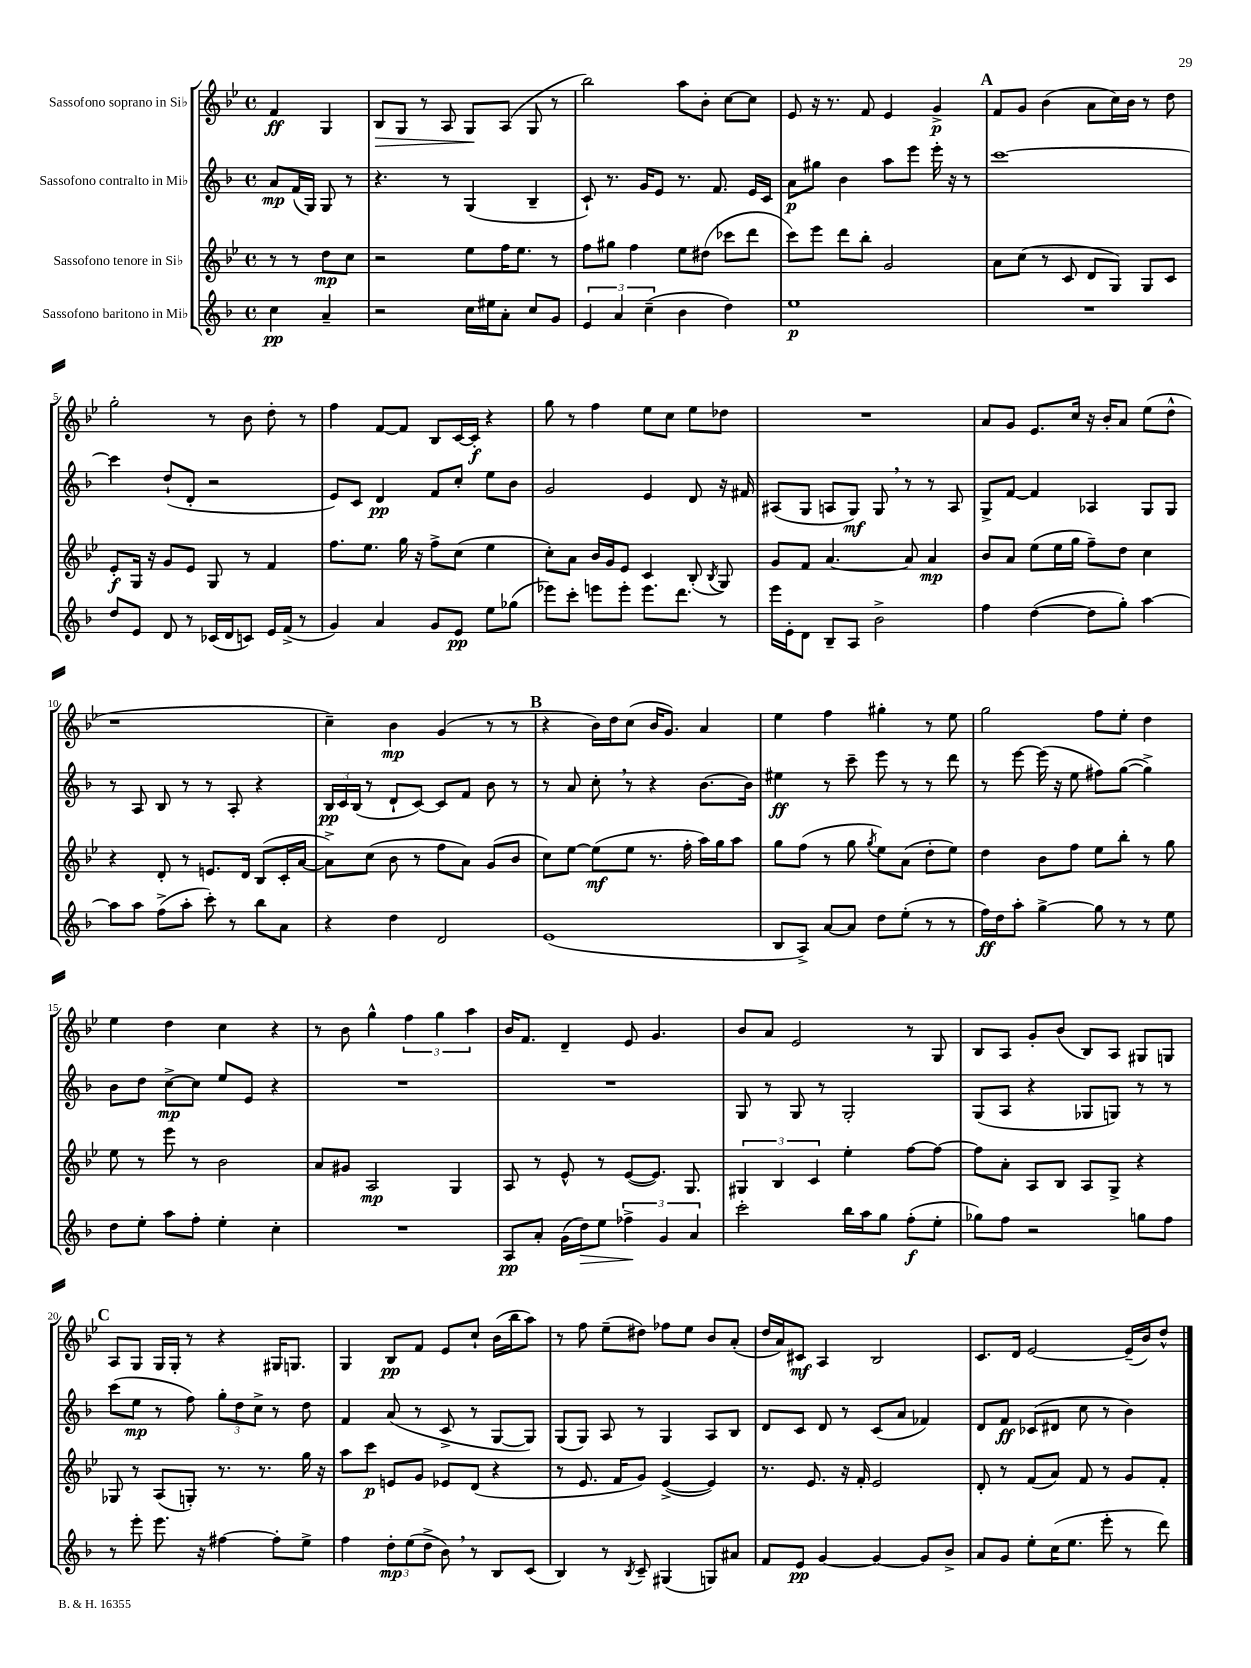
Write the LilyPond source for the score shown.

<<
\new StaffGroup <<
\new Staff = "s0" \with { instrumentName = "Sassofono soprano in Sib" } {
    \clef treble \key bes \major \defaultTimeSignature \time 4/4 \partial 2
    \autoBeamOff f'4\ff g4 |
    bes8[\> g8] r8 a8 g8[\! a8]( g8 r8 |
    bes''2) a''8[ bes'8]-. c''8[~ c''8] |
    ees'8 r16 r8. f'8 ees'4 g'4->\p |
    \mark \markup { \bold "A" } f'8[ g'8] bes'4( a'8[ c''16) bes'16] r8 d''8 |
    g''2-. r8 bes'8 d''8-. r8 |
    f''4 f'8[~ f'8] bes8[ c'16~ c'16]-.\f r4 |
    g''8 r8 f''4 ees''8[ c''8] ees''8[ des''8] |
    R1 |
    a'8[ g'8] ees'8.[ c''16] r16 bes'16[-. a'8] ees''8[( d''8]-^ |
    r1 |
    c''4--) bes'4\mp g'4( r8 r8 |
    \mark \markup { \bold "B" } r4 bes'16[) d''16 c''8]( bes'16[ g'8.]) a'4 |
    ees''4 f''4 gis''4-. r8 ees''8 |
    g''2 f''8[ ees''8]-. d''4 |
    ees''4 d''4 c''4 r4 |
    r8 bes'8 g''4-^ \tuplet 3/2 { f''4 g''4 a''4 } |
    bes'16[ f'8.] d'4-- ees'8 g'4. |
    bes'8[ a'8] ees'2 r8 g8 |
    bes8[ a8] g'8[-. bes'8]( bes8[) a8] gis8[ g8] |
    \mark \markup { \bold "C" } a8[ g8] g16[ g16]-. r8 r4 gis16[ g8.] |
    g4 bes8[\pp f'8] ees'8[ c''8]-! bes'16[( bes''16 a''8]) |
    r8 f''8 ees''8[--( dis''8]) fes''8[ ees''8] bes'8[ a'8]-.( |
    d''16[ a'16) cis'8]\mf a4 bes2 |
    c'8.[ d'16] ees'2~ ees'16[--( bes'16) d''8]-^ \bar "|." |
}
\new Staff = "s1" \with { instrumentName = "Sassofono contralto in Mib" } {
    \clef treble \key f \major \defaultTimeSignature \time 4/4 \partial 2
    \autoBeamOff a'8[\mp f'16( g16]) g8 r8 |
    r4. r8 g4( bes4-- |
    c'8-!) r8. g'16[ e'8] r8. f'8. e'16[ c'16] |
    a'8[\p gis''8] bes'4 a''8[ e'''8] e'''16-. r16 r8 |
    \mark \markup { \bold "A" } c'''1~ |
    c'''4 d''8[-!( d'8]-. r2 |
    e'8[) c'8] d'4\pp f'8[ c''8]-. e''8[ bes'8] |
    g'2 e'4 d'8 r16 fis'16 |
    ais8[( g8] a8[ g8]\mf) g8 \breathe r8 r8 a8 |
    g8[-> f'8]~ f'4 aes4 g8[ g8] |
    r8 a8 bes8 r8 r8 a8-. r4 |
    \tuplet 3/2 { bes16[\pp c'16 bes16]( } r8 d'8[-! c'8]~) c'8[ f'8] bes'8 r8 |
    \mark \markup { \bold "B" } r8 a'8 c''8-. \breathe r8 r4 bes'8.[~ bes'16] |
    eis''4\ff r8 c'''8-- e'''8 r8 r8 d'''8 |
    r8 e'''8~ e'''16( r16 e''8 fis''8[) g''8]~( g''4->) |
    bes'8[ d''8] c''8[~->\mp c''8] e''8[ e'8] r4 |
    R1 |
    R1 |
    g8 r8 g8 r8 g2-. |
    g8[( a8] r4 ges8[ g8]) r8 r8 |
    \mark \markup { \bold "C" } c'''8[( e''8]\mp r8 f''8) \tuplet 3/2 { g''8[-. d''8 c''8]-> } r8 d''8 |
    f'4 a'8( r8 c'8-> r8 g8[~ g8]) |
    g8[( g8]) a8 r8 g4 a8[ bes8] |
    d'8[ c'8] d'8 r8 c'8[( a'8] fes'4) |
    d'8[ f'8]\ff ces'8[( dis'8] c''8 r8 bes'4) \bar "|." |
}
\new Staff = "s2" \with { instrumentName = "Sassofono tenore in Sib" } {
    \clef treble \key bes \major \defaultTimeSignature \time 4/4 \partial 2
    \autoBeamOff r8 r8 d''8[\mp c''8] |
    r2 ees''8[ f''16 ees''8.] r8 |
    f''8[ gis''8] f''4 ees''8[ dis''8]( ces'''8[ d'''8] |
    c'''8[) ees'''8] d'''8[ bes''8]-. g'2 |
    \mark \markup { \bold "A" } a'8[ c''8]( r8 c'8 d'8[ g8]) g8[ c'8] |
    ees'8[-.\f g16] r16 g'8[ ees'8] g8 r8 f'4 |
    f''8.[ ees''8.] g''16 r16 f''8[-> c''8]( ees''4 |
    c''8[-.) a'8] bes'16[ g'16 ees'8] c'4 bes8-.( \acciaccatura { bes8 } g8) |
    g'8[ f'8] a'4.~ a'8 a'4\mp |
    bes'8[ a'8] ees''8[( ees''16 g''16] f''8[--) d''8] c''4 |
    r4 d'8-. r8 e'8.[ d'16] bes8[( c'16-. a'16]~ |
    a'8[->) c''8]( bes'8 r8 f''8[ a'8]) g'8[( bes'8] |
    \mark \markup { \bold "B" } c''8[) ees''8]~ ees''8[\mf( ees''8] r8. f''16-. a''16[) g''16 a''8] |
    g''8[ f''8]( r8 g''8 \acciaccatura { g''8 } ees''8[) a'8]( d''8[-. ees''8]) |
    d''4 bes'8[ f''8] ees''8[ bes''8]-. r8 g''8 |
    ees''8 r8 ees'''8 r8 bes'2 |
    a'8[ gis'8] a2\mp g4 |
    a8 r8 ees'8-^ r8 ees'8[~( ees'8.]) g8. |
    \tuplet 3/2 { gis4 bes4 c'4 } ees''4-. f''8[~ f''8]~ |
    f''8[ a'8]-. a8[ bes8] a8[ g8]-> r4 |
    \mark \markup { \bold "C" } ges8 r8 a8[( g8]-.) r8. r8. g''16 r16 |
    a''8[ c'''8]\p e'8[ g'8] ees'8[ d'8]( r4 |
    r8 ees'8. f'16[ g'8]) ees'4~->( ees'4) |
    r8. ees'8. r16 f'16-. ees'2 |
    d'8-. r8 f'8[( a'8]) f'8 r8 g'8[ f'8]-. \bar "|." |
}
\new Staff = "s3" \with { instrumentName = "Sassofono baritono in Mib" } {
    \clef treble \key f \major \defaultTimeSignature \time 4/4 \partial 2
    \autoBeamOff c''4\pp a'4-- |
    r2 c''16[ eis''16 a'8]-. c''8[ g'8] |
    \tuplet 3/2 { e'4 a'4 c''4--( } bes'4 d''4) |
    e''1\p |
    \mark \markup { \bold "A" } R1 |
    d''8[ e'8] d'8 r8 ces'16[( d'16 c'8]) e'16[ f'16]->( r8 |
    g'4) a'4 g'8[ e'8]\pp e''8[ ges''8]( |
    ees'''8[) c'''8]-. e'''8[ e'''8]-. e'''8.[ d'''8.] r8 |
    e'''16[ e'16-. d'8] bes8[-- a8] bes'2-> |
    f''4 d''4~( d''8[ g''8]-.) a''4~ |
    a''8[ a''8] f''8[->( a''8]-. c'''8-.) r8 bes''8[ a'8] |
    r4 d''4 d'2 |
    \mark \markup { \bold "B" } e'1( |
    bes8[ a8]->) a'8[~ a'8] d''8[ e''8]-.( r8 r8 |
    f''16[\ff) d''16 a''8]-. g''4~-> g''8 r8 r8 e''8 |
    d''8[ e''8]-. a''8[ f''8]-. e''4-. c''4-. |
    R1 |
    a8[\pp a'8]-. g'16[( d''16\>) e''8] \tuplet 3/2 { fes''4->\! g'4 a'4 } |
    c'''2-. bes''16[ a''16 g''8] f''8[-.\f( e''8]-. |
    ges''8[) f''8] r2 g''8[ f''8] |
    \mark \markup { \bold "C" } r8 e'''8-. e'''8. r16 fis''4~ fis''8[-. e''8]-> |
    f''4 \tuplet 3/2 { d''8[-.\mp e''8( d''8]-> } bes'8) \breathe r8 bes8[ c'8]( |
    bes4) r8 \acciaccatura { bes8 } c'8-- gis4( g8[) ais'8] |
    f'8[ e'8]\pp g'4~ g'4~ g'8[ bes'8]-> |
    a'8[ g'8] e''8[-. c''16( e''8.] e'''8-. r8 d'''8) \bar "|." |
}
>>
>>
